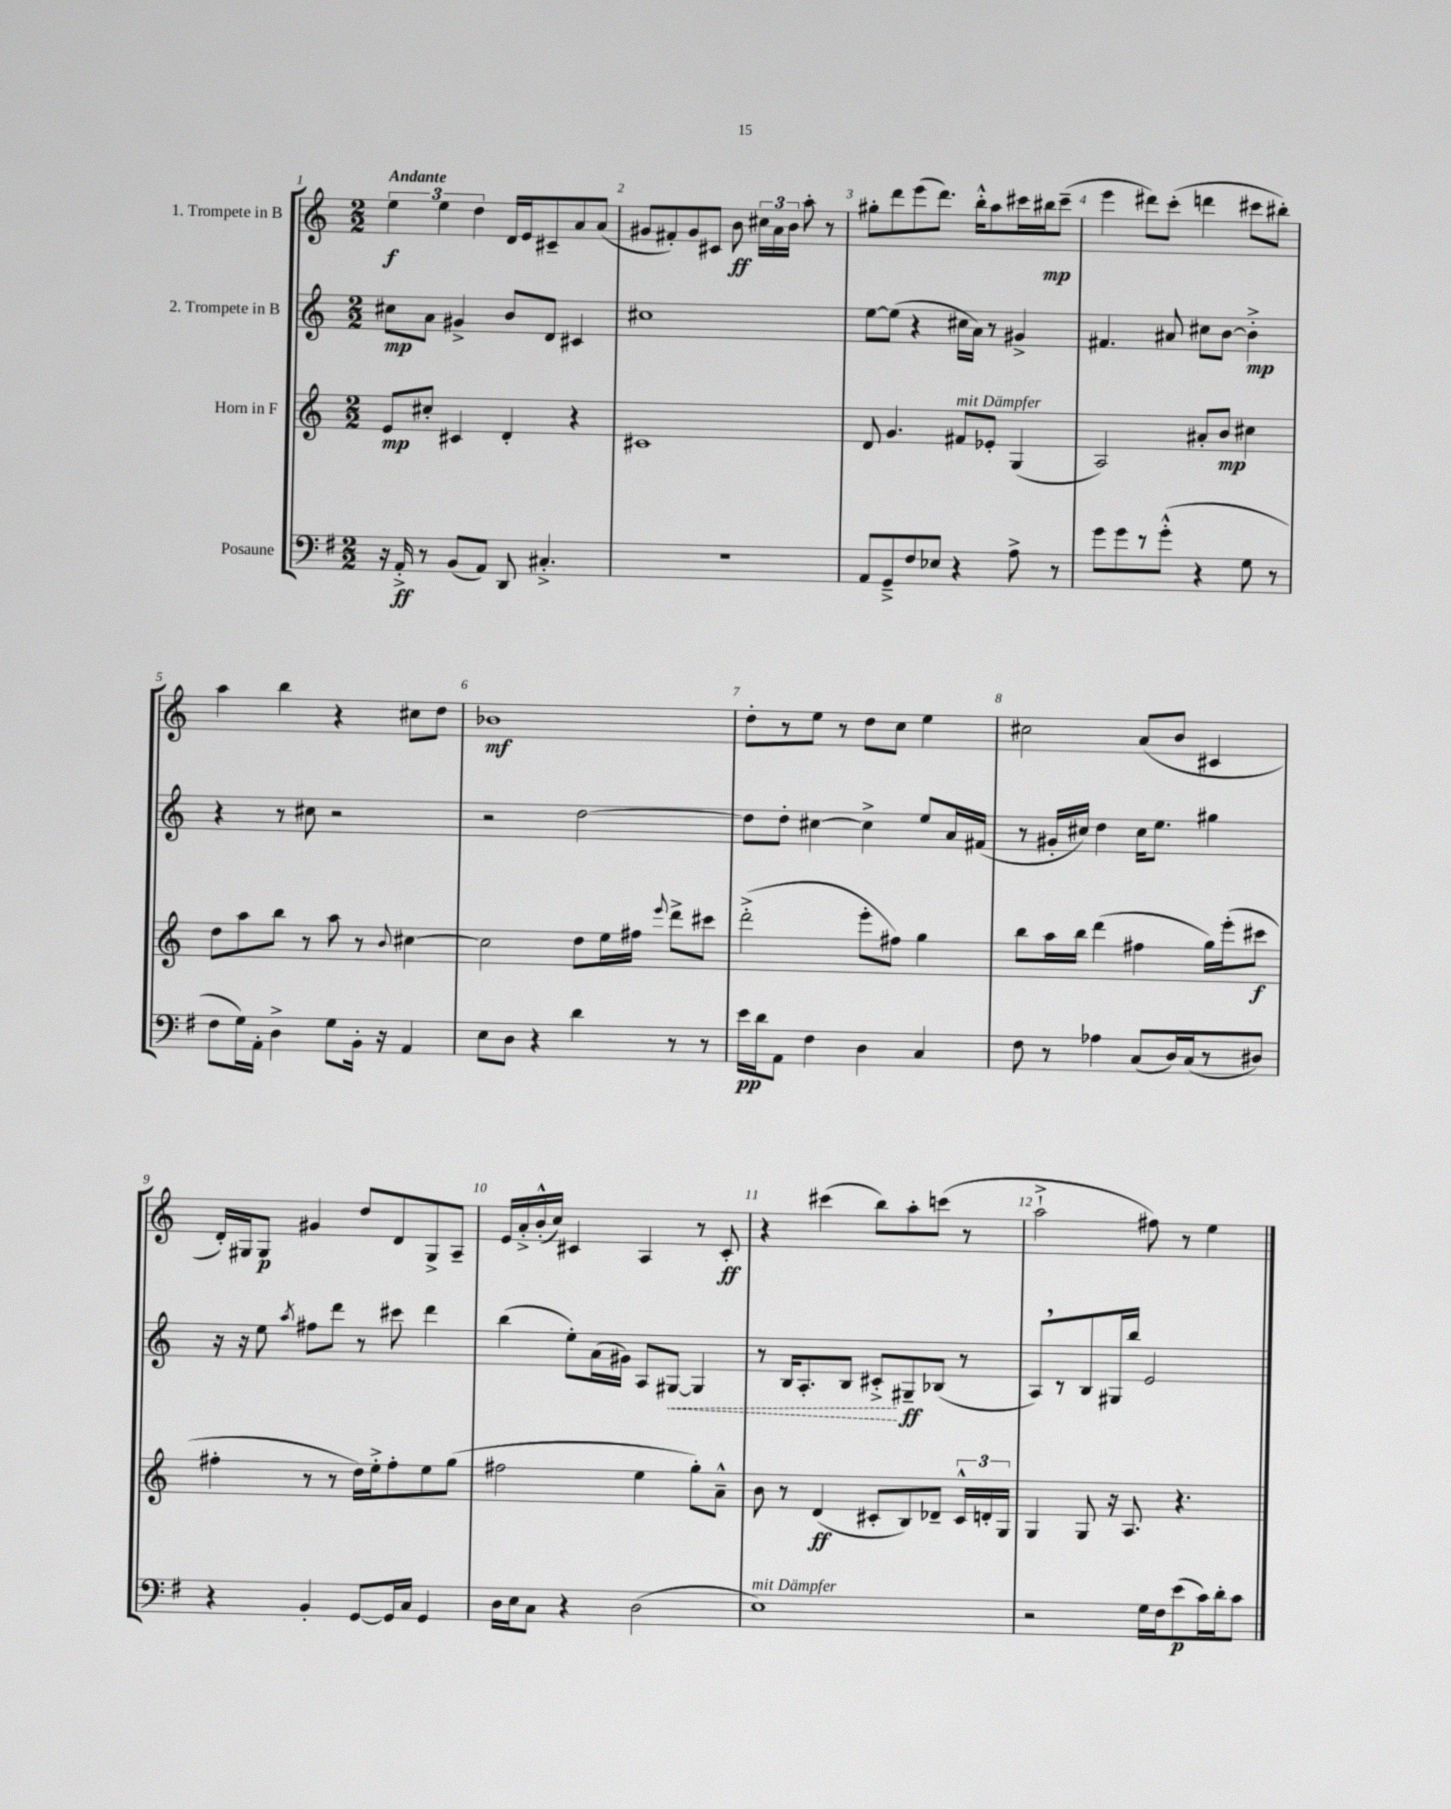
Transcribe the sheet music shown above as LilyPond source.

<<
\new StaffGroup <<
\new Staff = "s0" \with { instrumentName = "1. Trompete in B" } {
    \clef treble \key c \major \numericTimeSignature \time 2/2 \tempo "Andante"
    \autoBeamOff \tuplet 3/2 { e''4\f e''4 d''4 } d'16[ e'16 cis'8-- a'8 a'8]( |
    gis'8[ fis'8-.) gis'8 cis'8] b'8\ff \tuplet 3/2 { cis''16[ a'16 b'16] } a''8-. r8 |
    gis''8[-. d'''8 e'''8( d'''8.]) b''16[-.-^ a''8 cis'''16 bis''16\mp cis'''8]--( |
    e'''4 dis'''8[) c'''8]-.( d'''4 cis'''8[ bis''8]-.) |
    a''4 b''4 r4 cis''8[ d''8] |
    bes'1\mf |
    d''8[-. r8 e''8] r8 d''8[ c''8] e''4 |
    cis''2 a'8[( b'8] cis'4 |
    d'16[-.) gis16 gis8]\p gis'4 d''8[ d'8 gis8-> a8]-- |
    e'16[ a'16-.-> b'16-.-^( c''16]) cis'4 a4 r8 cis'8-.\ff |
    r4 cis'''4( b''8[) a''8-. c'''8]( r8 |
    a''2-!-> fis''8) r8 e''4 \bar "|." |
}
\new Staff = "s1" \with { instrumentName = "2. Trompete in B" } {
    \clef treble \key c \major \numericTimeSignature \time 2/2
    \autoBeamOff cis''8[\mp a'8] gis'4-> b'8[ d'8] cis'4 |
    cis''1 |
    e''8[~ e''8]( r4 cis''16[ a'16]) r8 gis'4-> |
    fis'4. ais'8 cis''8[ b'8]~ b'4-.->\mp |
    r4 r8 cis''8 r2 |
    r2 d''2~ |
    d''8[ d''8]-. cis''4~ cis''4-> e''8[ a'16 fis'16]( |
    r8 gis'16[-. cis''16]) d''4 cis''16[ e''8.] gis''4 |
    r16 r16 e''8 \acciaccatura { a''8 } fis''8[ d'''8] r8 cis'''8 d'''4 |
    b''4( e''8[-.) a'16( gis'16]) a8[ \once \override Hairpin.style = #'dashed-line gis8]~\< gis4 |
    r8 b16[ a8.-. b8] cis'8[-.->\! gis8--\ff bes8]( r8 |
    a8[) \breathe r8 b8 gis16 b''16] e'2 \bar "|." |
}
\new Staff = "s2" \with { instrumentName = "Horn in F" } {
    \clef treble \key c \major \numericTimeSignature \time 2/2
    \autoBeamOff e'8[\mp cis''8]-. cis'4 d'4-. r4 |
    cis'1 |
    d'8 g'4. fis'8[^\markup { \italic "mit Dämpfer" } ees'8]-. g4( |
    a2) ais'8[-. b'8]\mp cis''4 |
    d''8[ a''8 b''8] r8 a''8 r8 \appoggiatura { b'8 } cis''4~ |
    cis''2 d''8[ e''16 fis''16] \appoggiatura { e'''8 } d'''8[-> cis'''8] |
    d'''2-.->( e'''8[-. fis''8]) g''4 |
    b''8[ a''16 b''16] d'''4( fis''4 g''16[) e'''16-.( cis'''8]\f |
    fis''4-. r8 r8 d''16[) e''16-.-> fis''8-. e''8 g''8]( |
    fis''2 e''4 g''8[-.) a'8]---^ |
    b'8 r8 d'4\ff( cis'8[-. b8) des'8]-- \tuplet 3/2 { cis'16[-^ d'16-. g16] } |
    g4 g8 r16 a8. r4. \bar "|." |
}
\new Staff = "s3" \with { instrumentName = "Posaune" } {
    \clef bass \key g \major \numericTimeSignature \time 2/2
    \autoBeamOff r16 a,16-.->\ff r8 b,8[( a,8]) d,8 cis4.-.-> |
    r1 |
    a,8[ g,8---> fis8 ees8] r4 a8-> r8 |
    g'8[ g'8 r8 g'8]-.-^( r4 g8 r8 |
    fis8[ g16) a,16]-. d4-> g8[ b,16]-. r16 a,4 |
    e8[ d8] r4 d'4 r8 r8 |
    e'16[\pp d'16 a,8] fis4 d4 c4 |
    fis8 r8 aes4 c8[( d16) c16( r8 dis8]) |
    r4 b,4-. g,8[~ g,16 c16] g,4 |
    d16[ e16 c8] r4 d2( |
    e1^\markup { \italic "mit Dämpfer" }) |
    r2 g16[ fis16 e'8\p( c'16) d'16-. c'8] \bar "|." |
}
>>
>>
\layout { \context { \Score \override BarNumber.break-visibility = ##(#f #t #t) barNumberVisibility = #all-bar-numbers-visible } }
